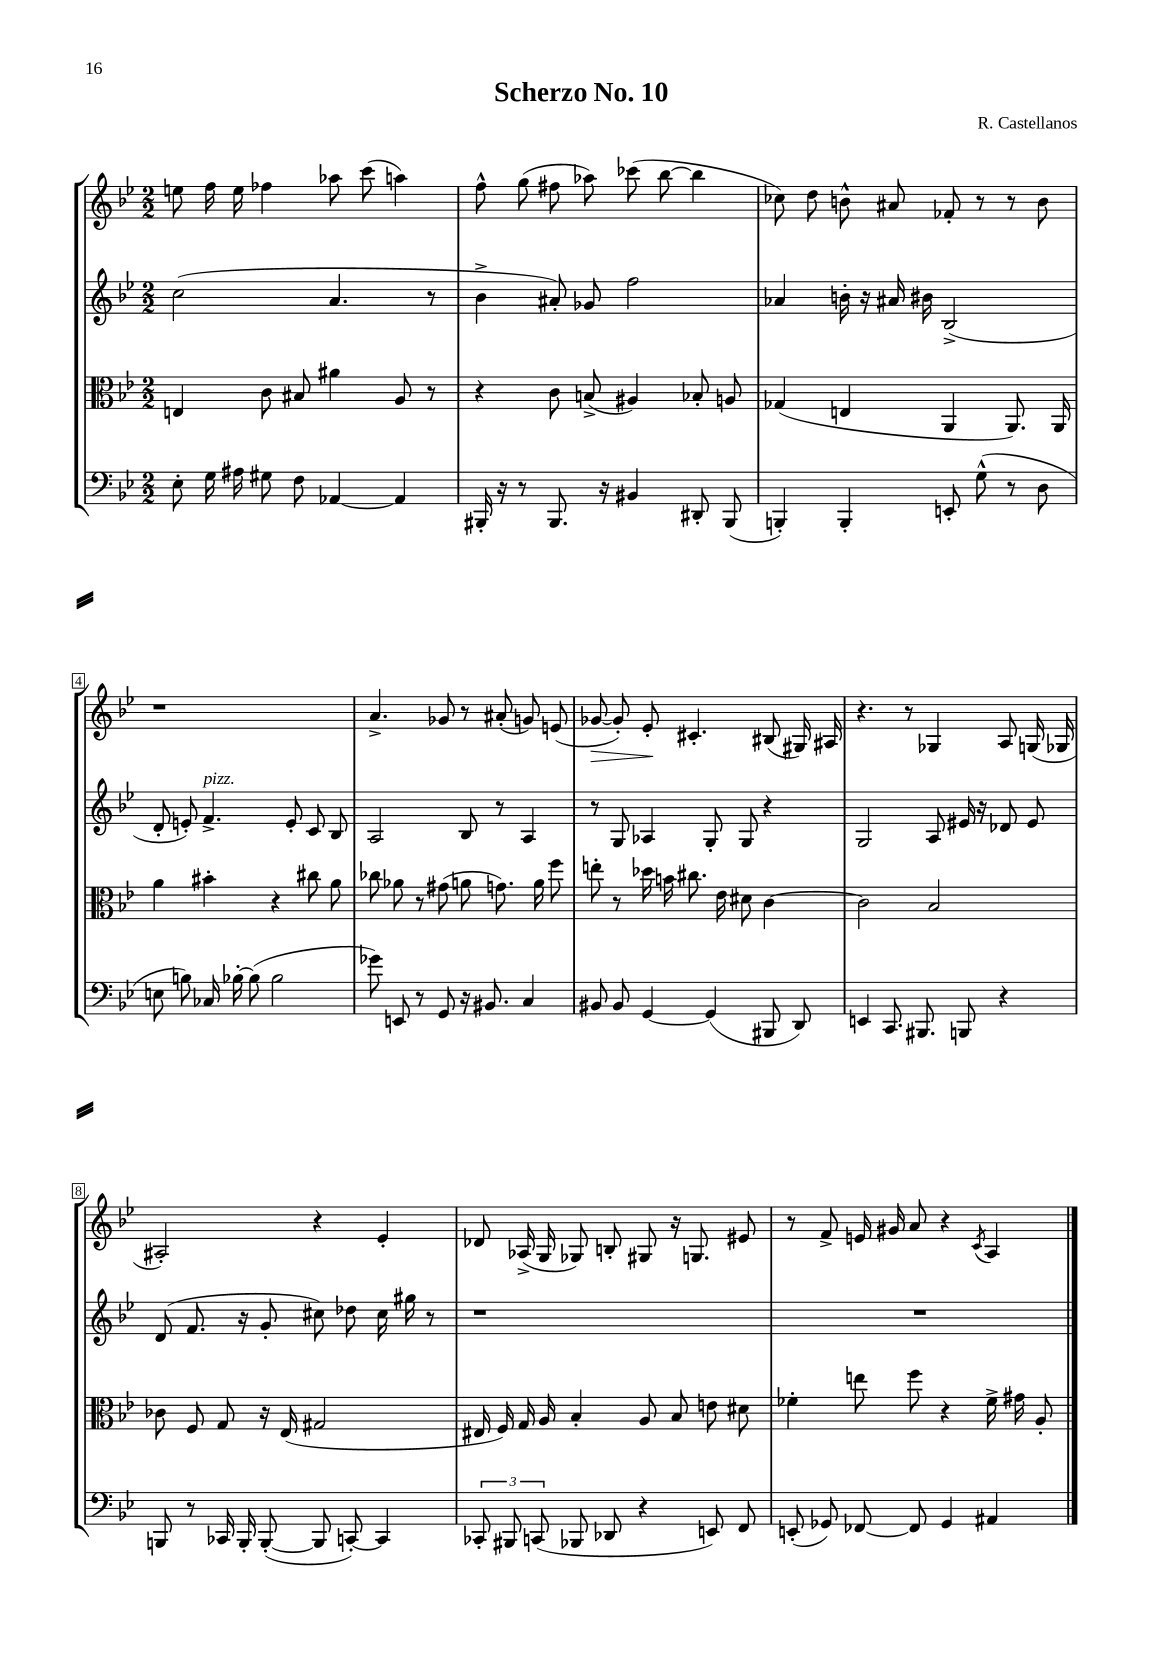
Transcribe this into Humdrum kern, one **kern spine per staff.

**kern	**kern	**kern	**kern	**dynam
*part4	*part3	*part2	*part1	*part1
*staff4	*staff3	*staff2	*staff1	*staff1
*clefF4	*clefC3	*clefG2	*clefG2	*
*k[b-e-]	*k[b-e-]	*k[b-e-]	*k[b-e-]	*
*M2/2	*M2/2	*M2/2	*M2/2	*
=1	=1	=1	=1	=1
8E-'\	4En/	(2cc\	8een\	.
16G\	.	.	16ff\	.
16A#X\	.	.	16ee\	.
8G#X\	8c\	.	4ff-X\	.
8F\	8B#X/	.	.	.
[4AA-X/	4a#X\	4.a/	8aa-X\	.
.	.	.	(8ccc\	.
4AA-/]	8A/	.	4aan\)	.
.	8r	8r	.	.
=2	=2	=2	=2	=2
16BBB#X'/	4r	4b-^\	8ff^^\	.
16r	.	.	.	.
8r	.	.	(8gg\	.
8.BBB#/	8c\	8a#X'/)	8ff#X\	.
.	(8Bn^/	8g-X/	8aa-X\)	.
16r	.	.	.	.
4BB#X/	4A#X/)	2ff\	(8ccc-X\	.
.	.	.	[8bb-\	.
8DD#X'/	8B-X'/	.	4bb-\]	.
(8BBB#/	8An/	.	.	.
=3	=3	=3	=3	=3
4BBBn'/)	(4G-X/	4a-X/	8cc-X\)	.
.	.	.	8dd\	.
4BBB'/	4En/	16bn'\	8bn^^\	.
.	.	16r	.	.
.	.	16a#X/	8a#X/	.
.	.	16b#X\	.	.
8EEn'/	4AA/	(2B-^/	8f-X'/	.
(8G^^\	.	.	8r	.
8r	8.AA/)	.	8r	.
8D\	.	.	8b\	.
.	16AA/	.	.	.
!!LO:LB:g=z
=4	=4	=4	=4	=4
8En\	4a\	8d'/	1r	.
8Bn\)	.	8en'/)	.	.
!	!	!LO:TX:a:i:t=pizz.	!	!
16C-X/	4b#X'\	4.f^/	.	.
[16B-X'\	.	.	.	.
(8B-\]	.	.	.	.
2B-\	4r	.	.	.
.	.	8e'/	.	.
.	8cc#X\	8c/	.	.
.	8a\	8B-/	.	.
=5	=5	=5	=5	=5
8g-X\)	8cc-X\	2A/	4.a^/	.
8EEn/	8a-X\	.	.	.
8r	8r	.	.	.
8GG/	(8g#X\	.	8g-X/	.
16r	8an\	8B-/	8r	.
8.BB#X/	.	.	.	.
.	8.gn\)	8r	(8a#X'/	.
4C/	.	4A/	8gn/)	.
.	16a\	.	.	.
.	8ff\	.	(8en/	.
=6	=6	=6	=6	=6
!	!	!	!	!LO:HP:b
8BB#X/	8een'\	8r	[8g-X/	>
8BB#/	8r	8G/	8g-'/])	.
[4GG/	16dd-X\	4A-X/	8e-'/	.
.	16bn\	.	.	.
.	8.cc#X\	.	4.c#X'/	]
(4GG/]	.	8G'/	.	.
.	16e-\	.	.	.
.	8d#X\	8G/	.	.
8BBB#X/	[4c\	4r	(8B#X/	.
8DD/)	.	.	16G#X/)	.
.	.	.	16A#X/	.
=7	=7	=7	=7	=7
4EEn/	2c\]	2G/	4.r	.
8.CC/	.	.	.	.
.	.	.	8r	.
8.BBB#X/	.	.	.	.
.	2B-/	8A/	4G-X/	.
8BBBn/	.	16e#X/	.	.
.	.	16r	.	.
4r	.	8d-X/	8A/	.
.	.	8e#/	(16Gn/	.
.	.	.	16G-X/	.
!!LO:LB:g=z
=8	=8	=8	=8	=8
8BBBn/	8c-X\	(8d/	2A#X'/)	.
8r	8F/	8.f/	.	.
16CC-X/	8G/	.	.	.
16BBB'/	.	16r	.	.
([8BBB'/	16r	8g'/	.	.
.	(16E-/	.	.	.
8BBB/]	2G#X/	8cc#X\)	4r	.
[8CCn'/)	.	8dd-X\	.	.
4CC/]	.	16cc#\	4e-'/	.
.	.	16gg#X\	.	.
.	.	8r	.	.
=9	=9	=9	=9	=9
12CC-X'/	16E#X/	1r	8d-X/	.
.	16F/)	.	.	.
12BBB#X/	.	.	.	.
.	16G/	.	(16A-X^/	.
(12CCn/	.	.	.	.
.	16A/	.	16G/	.
8BBB-X/	4B-'/	.	8G-X/)	.
8DD-X/	.	.	8Bn'/	.
4r	8A/	.	8G#X/	.
.	8B-/	.	16r	.
.	.	.	8.Gn/	.
8EEn/)	8en\	.	.	.
8FF/	8d#X\	.	8e#X/	.
=10	=10	=10	=10	=10
(8EEn'/	4f-X'\	1r	8r	.
8GG-X/)	.	.	8f^/	.
[8FF-X/	8een\	.	16en/	.
.	.	.	16g#X/	.
8FF-/]	8ff\	.	8a/	.
4GG-/	4r	.	4r	.
.	.	.	8qc/	.
4AA#X/	16f-^\	.	4A/	.
.	16g#X\	.	.	.
.	8A'/	.	.	.
==	==	==	==	==
*-	*-	*-	*-	*-
